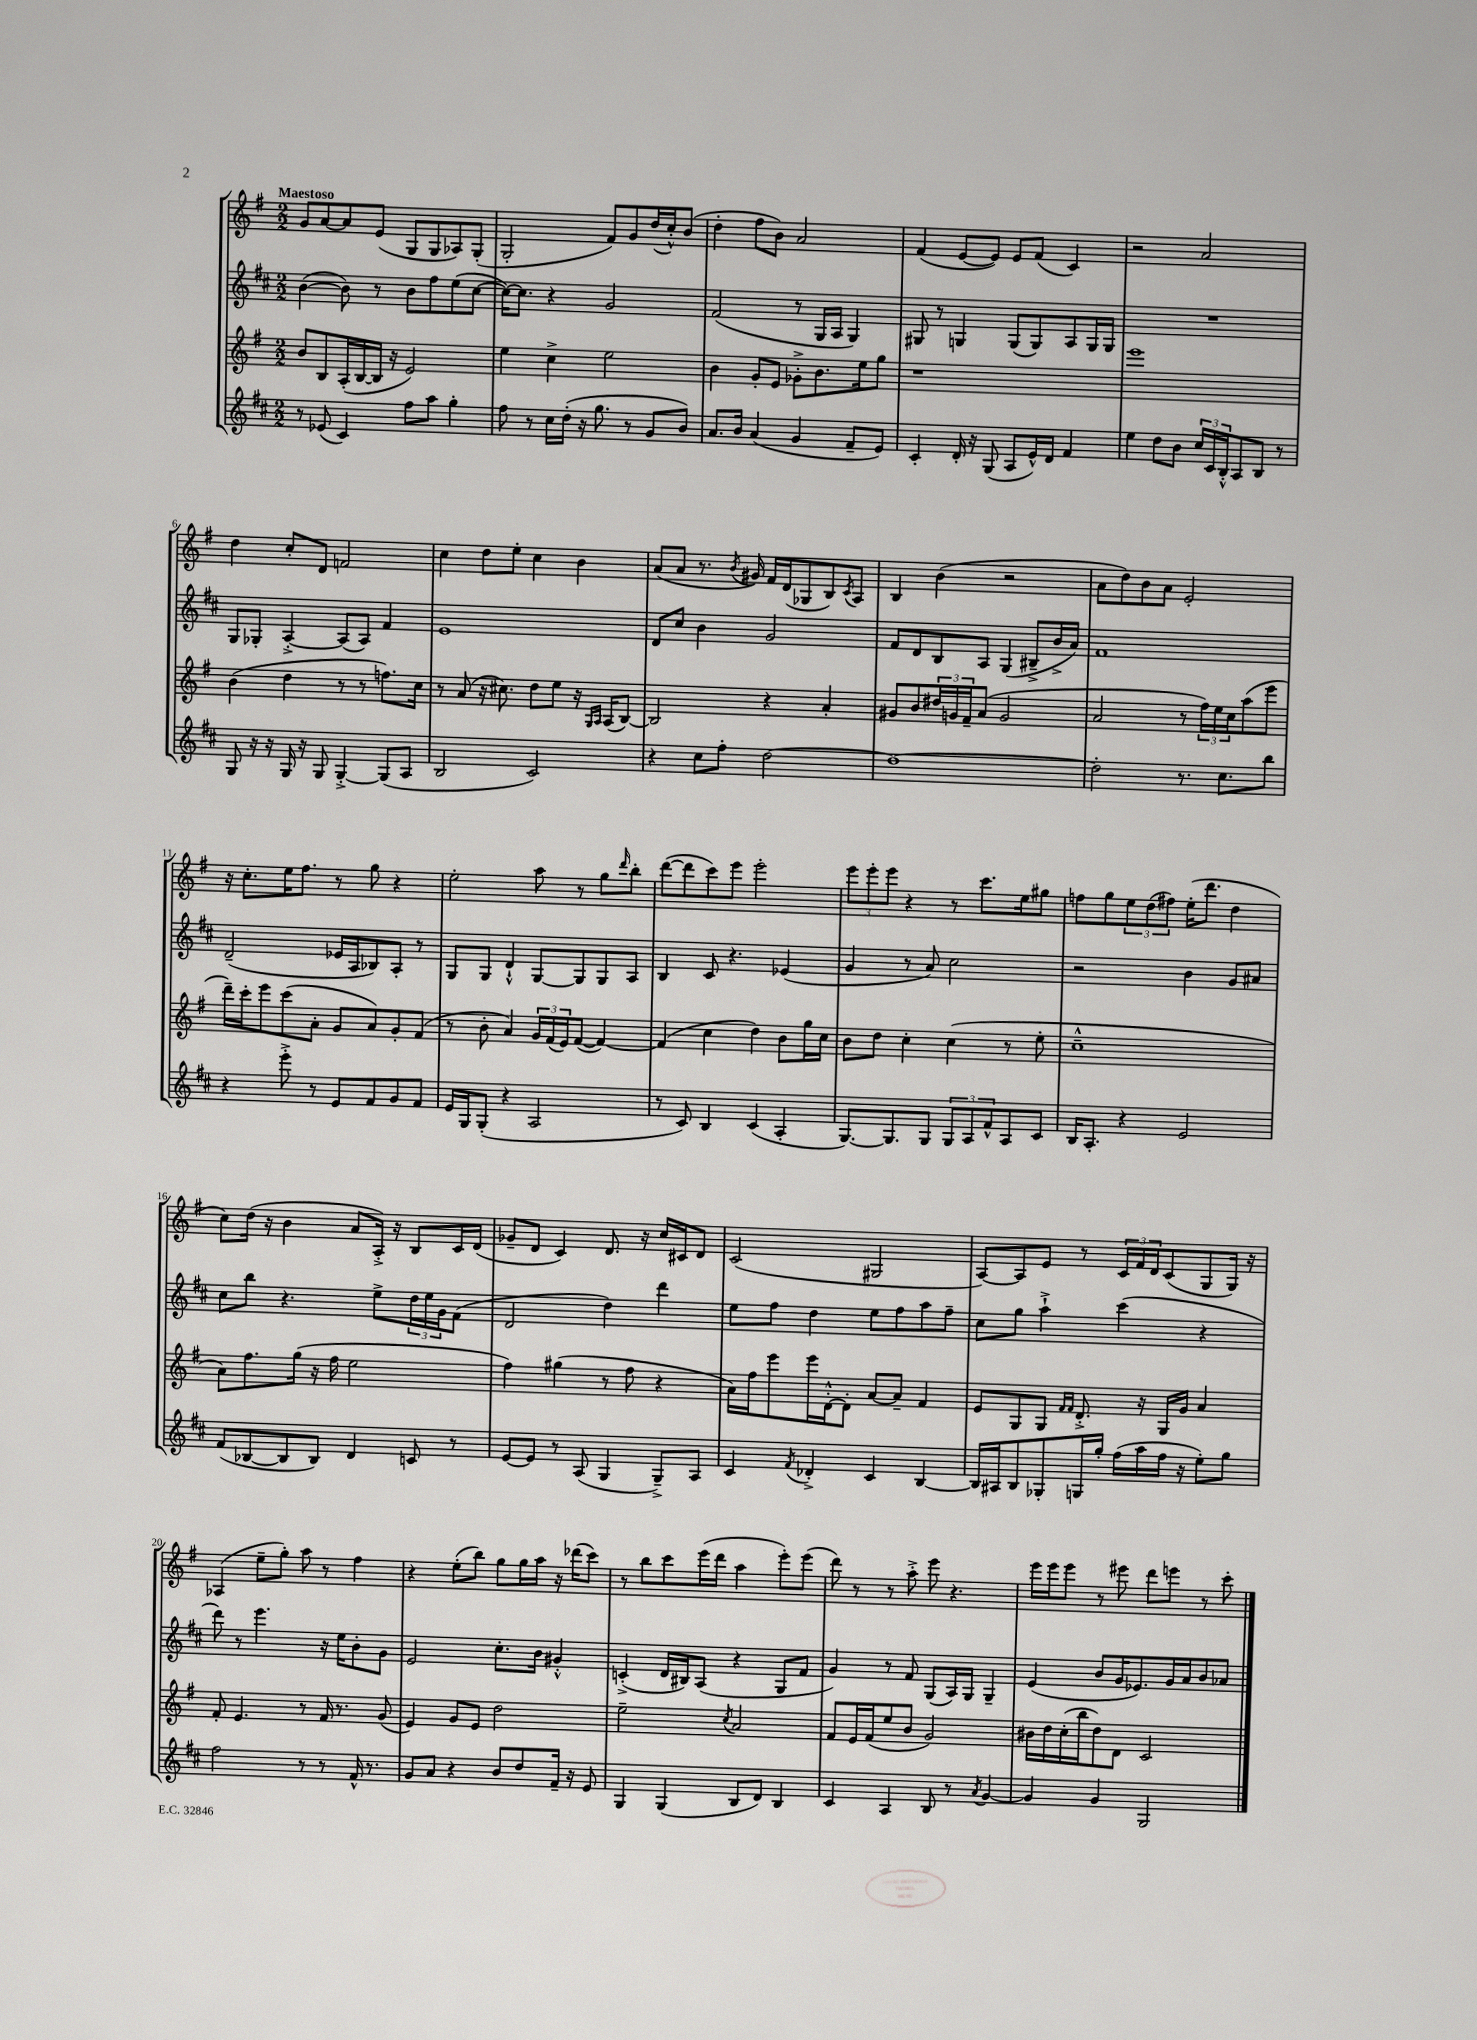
<<
\new StaffGroup <<
\new Staff = "s0" {
    \clef treble \key g \major \numericTimeSignature \time 2/2 \tempo "Maestoso"
    g'8 a'8~ a'8 e'8( g8 g8 aes8) g8-.( |
    g2-. fis'8) g'8 d''16( c''16-.-^) b'8( |
    d''4-. fis''8 b'8) a'2 |
    fis'4( e'8~ e'8) e'8 fis'8( c'4) |
    r2 a'2 |
    d''4 c''8-. d'8 f'2 |
    c''4 d''8 e''8-. c''4 b'4 |
    a'8( a'8 r8. \acciaccatura { b'8 } gis'16) fis'16 d'16( ges8 b8) \acciaccatura { c'8 } a8 |
    b4 b'4( r2 |
    a'8 d''8) b'8 a'8 e'2-. |
    r16 c''8.-. e''16 fis''8. r8 g''8 r4 |
    e''2-. a''8 r8 g''8 \grace { d'''16 } b''8-. |
    d'''8~( d'''8 c'''8) e'''8 e'''2-. |
    \tuplet 3/2 { e'''8 e'''8-. e'''8 } r4 r8 c'''8. e''16 gis''8 |
    f''8 g''8 \tuplet 3/2 { e''8 d''8( fis''8) } e''16-.( d'''8. d''4 |
    c''8) d''16( r16 b'4 a'8 a16-.->) r16 b8 c'16 d'16( |
    ges'8-- d'8 c'4) d'8. r16 c''16 cis'16 d'8 |
    c'2( gis2 |
    a8~) a8 e'8 r8 \tuplet 3/2 { c'16 fis'16 d'16 } c'8( g8 g16) r16 |
    aes4( e''8-- g''8-.) a''8 r8 fis''4 |
    r4 e''8-.( b''8) g''8 g''16 a''16 r16 des'''16( c'''8) |
    r8 b''8 c'''8 e'''16( d'''16 a''4 e'''8-.) e'''8( |
    d'''8) r8 r8 a''8-.-> e'''8 r4. |
    e'''16 e'''16 e'''8 r8 eis'''8 d'''8 e'''8 r8 c'''8-. \bar "|." |
}
\new Staff = "s1" {
    \clef treble \key d \major \numericTimeSignature \time 2/2
    b'4~( b'8) r8 b'8 fis''8 e''8( cis''8~ |
    cis''16~) cis''8. r4 g'2 |
    fis'2( r8 g16 a16 g4) |
    gis8 r8 g4 g8( g8) a8 g16 g16 |
    R1 |
    g8 ges8-. a4~-.-> a8( a8) fis'4 |
    e'1 |
    d'8 cis''8 b'4 g'2 |
    fis'8 d'8 b8 a8 g4( bis8---> b'16-> a'16) |
    fis'1 |
    d'2--( ees'16 a16 bes8) a8-. r8 |
    g8 g8 d'4-!-^ g8~ g8 g8 a8 |
    b4 cis'8 r4. ees'4( |
    g'4 r8 a'8) cis''2 |
    r2 b'4 g'8 ais'8 |
    cis''8 b''8 r4. e''8-> \tuplet 3/2 { d''16 e''16 g'16 } fis'8( |
    d'2 d''4) d'''4 |
    e''8 fis''8 d''4 e''8 fis''8 a''8 fis''8-- |
    cis''8 g''8 a''4-!-> cis'''4( r4 |
    d'''8) r8 e'''4. r16 e''16 b'8-. g'8 |
    e'2 cis''8.-. b'16 gis'4-.-^ |
    c'4-.->( d'16 bis16) a8( r4 g8 fis'8 |
    g'4) r8 fis'8 g8( a16) g16 g4-- |
    e'4( b'8 g'16 ees'8.) g'16 a'16 b'8 aes'8 \bar "|." |
}
\new Staff = "s2" {
    \clef treble \key g \major \numericTimeSignature \time 2/2
    b'8 b8 a16-.( b16~ b16 r16 e'2) |
    e''4 c''4-> e''2 |
    b'4 g'8-. e'8 ges'8-.-> b'8. e''16 g''8 |
    r1 |
    e'''1 |
    b'4( d''4 r8 r8 f''8.) c''16 |
    r8 a'8( r16 cis''8.) d''8 e''8 r16 \grace { g16 a16 } a16( b8~) |
    b2 r4 a'4-. |
    gis'8 b'8 \tuplet 3/2 { dis''16 g'16 fis'16-- } a'8( g'2 |
    a'2 r8 \tuplet 3/2 { fis''16) e''16 c''16 } a''8( e'''8 |
    d'''16--) c'''16-. e'''8 c'''8( a'8-. g'8 a'8) g'8-. fis'8( |
    r8 b'8-. a'4) \tuplet 3/2 { g'16 fis'16( e'16) } fis'8~( fis'4~) |
    fis'4( c''4 d''4) b'8 g''16 c''16 |
    b'8 d''8 c''4-. c''4( r8 e''8-. |
    c''1---^ |
    a'8) fis''8. g''16( r16 fis''16 e''2 |
    fis''4) gis''4( r8 fis''8 r4 |
    a'16) fis''16 e'''8 e'''16 d'16~-.-^ d'8-. a'8~ a'8-- fis'4 |
    e'8 g8 g8 \grace { fis'16 fis'16 } d'8.-.-> r16 g16 g'16 a'4 |
    fis'8-. e'4. r8 fis'16 r8. g'8( |
    e'4) g'8 e'8 d''2 |
    e''2-- \acciaccatura { c''8 } a'2 |
    fis'8 e'16 fis'16( e''8 b'8 g'2) |
    bis'16 d''16 c''16-.( b''16 d''8) d'8 c'2 \bar "|." |
}
\new Staff = "s3" {
    \clef treble \key d \major \numericTimeSignature \time 2/2
    r8 ees'8( cis'4) fis''8 a''8 g''4-. |
    fis''8 r8 cis''16 d''16-.( r16 g''8. r8 g'8 b'8) |
    a'8. b'16 a'4( g'4 fis'8-- e'8) |
    cis'4-. d'16-. r16 g8( a8 e'16-^) d'16 fis'4 |
    e''4 d''8 b'8 \tuplet 3/2 { cis''16 cis'16 b16-.-^ } a8 b8 r8 |
    g8 r16 r16 g16 r16 g8 g4~-.-> g8( a8 |
    b2 cis'2) |
    r4 cis''8 fis''8-. d''2~ |
    d''1~ |
    d''2-. r8. cis''8. b''8 |
    r4 e'''8-.-> r8 e'8 fis'8 g'8 fis'8 |
    e'16 g16 g8-.( r4 a2 |
    r8 cis'8) b4 cis'4( a4-. |
    g8.~) g8. g8 \tuplet 3/2 { g8 a8 fis'8-^ } a8 cis'8 |
    b16 a8.-. r4 e'2 |
    fis'8( bes8~ bes8 bes8) d'4 c'8 r8 |
    e'8~ e'8 r8 a8( g4 g8--->) a8 |
    cis'4 \acciaccatura { fis'8 } des'4-.-> cis'4 b4~ |
    b16 ais16 b8 ges8-. g16 g''16-. fis''16( a''16 fis''16 r16 e''8-.) g''8 |
    fis''2 r8 r8 fis'16-^ r8. |
    g'8 a'8 r4 b'8 d''8 fis'16-- r16 e'8 |
    g4 g4( b8 d'8) b4 |
    cis'4 a4 b8 r8 \acciaccatura { a'8 } g'4~ |
    g'4 g'4 g2 \bar "|." |
}
>>
>>
